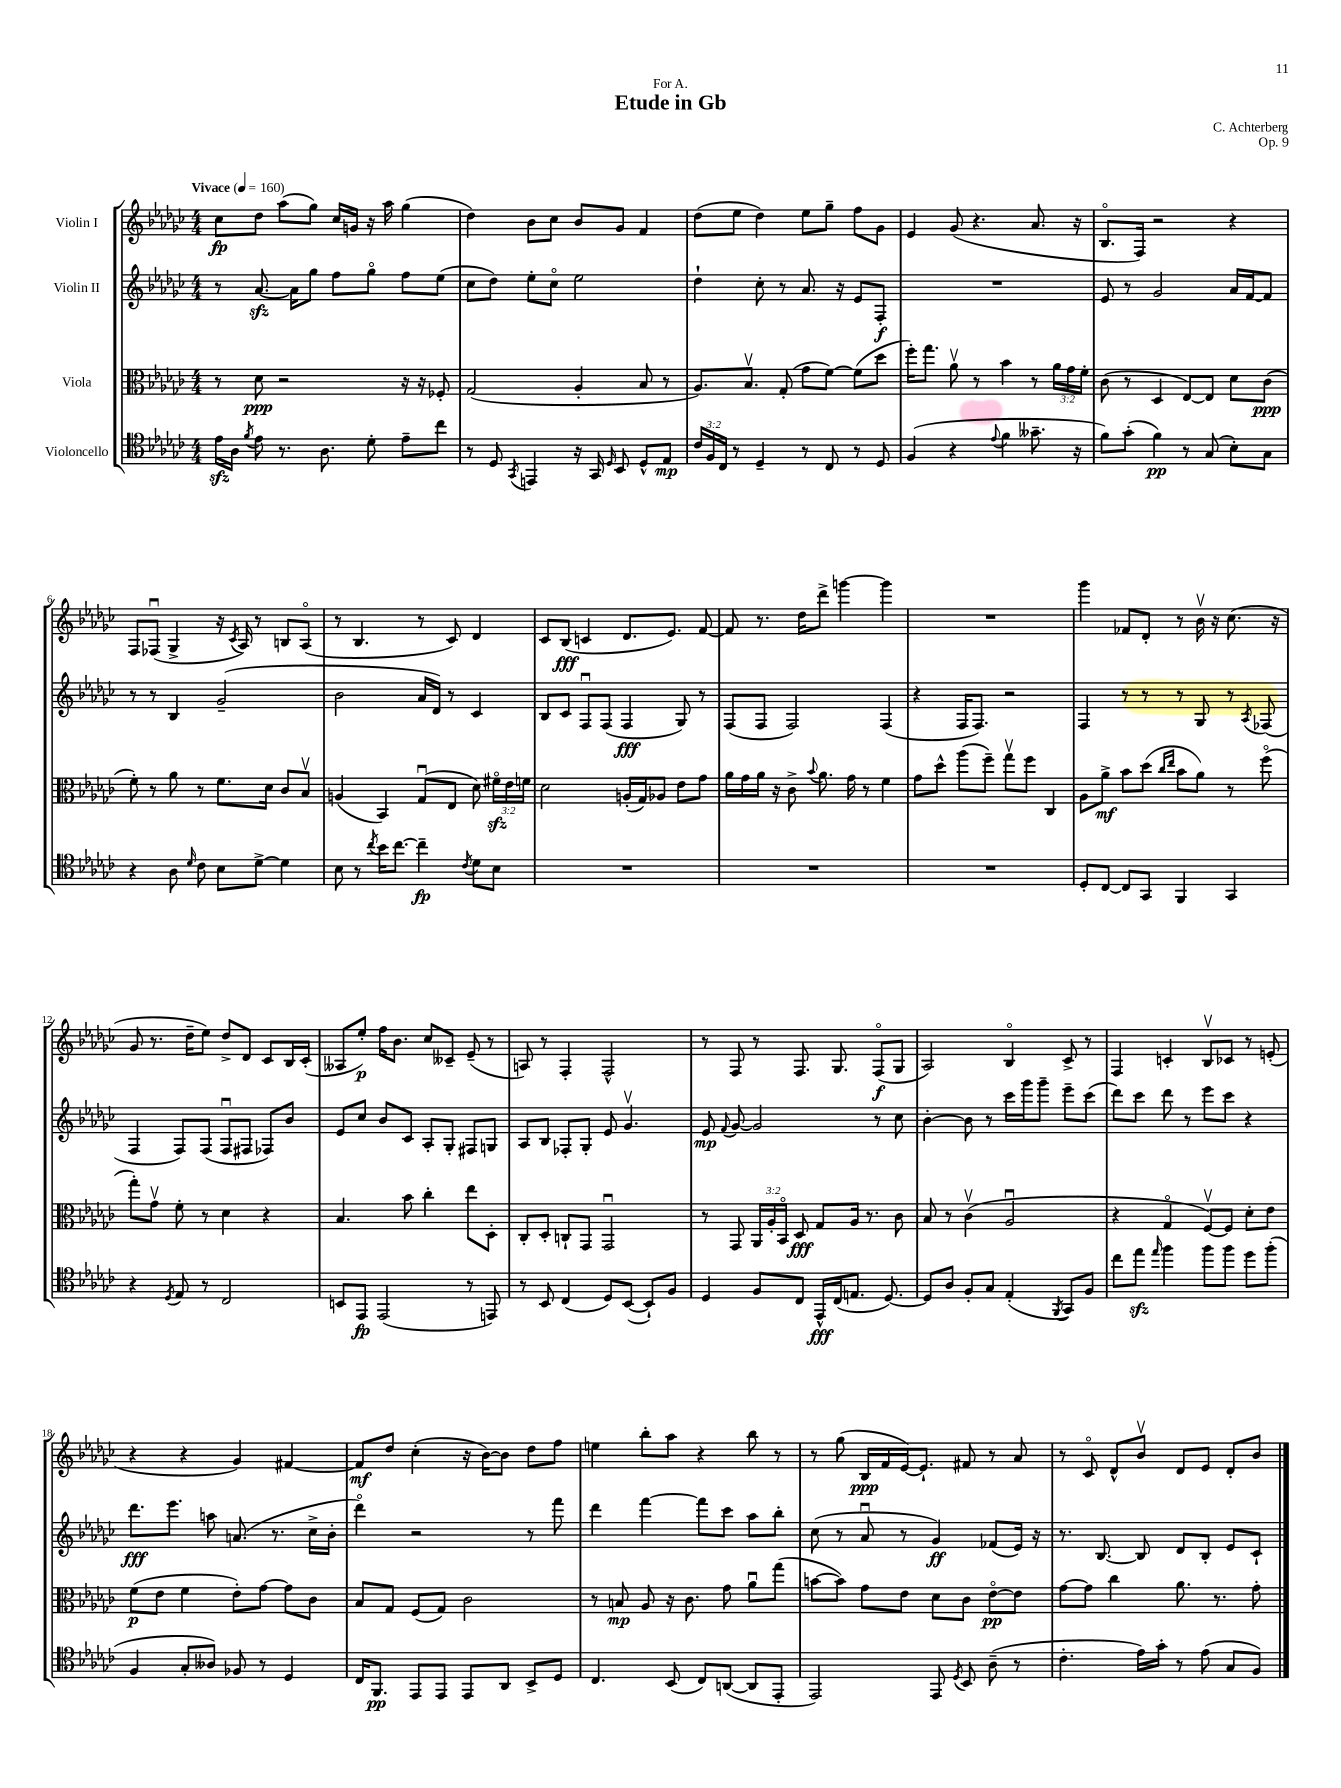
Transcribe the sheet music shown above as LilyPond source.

\header { title = "Etude in Gb" composer = "C. Achterberg" dedication = "For A." opus = "Op. 9" }
<<
\new StaffGroup <<
\new Staff = "s0" \with { instrumentName = "Violin I" } {
    \clef treble \key ges \major \numericTimeSignature \time 4/4 \tempo "Vivace" 4 = 160
    \autoBeamOff ces''8[\fp des''8] aes''8[( ges''8]) ces''16[ g'16] r16 aes''16 ges''4( |
    des''4) bes'8[ ces''8] bes'8[ ges'8] f'4 |
    des''8[( ees''8] des''4) ees''8[ ges''8]-- f''8[ ges'8] |
    ees'4 ges'8( r4. aes'8. r16 |
    bes8.[\flageolet f16]) r2 r4 |
    f8[ fes8]\downbow( ges4-> r16 \acciaccatura { ces'8 } aes16) r8 b8[ aes8]\flageolet( |
    r8 bes4. r8 ces'8) des'4 |
    ces'8[ bes8]\fff( c'4 des'8.[ ees'8.]) f'8~ |
    f'8 r8. des''16[ des'''8]-> g'''4~ g'''4 |
    R1 |
    ges'''4 fes'8[ des'8]-. r8 bes'16\upbow r16 ces''8.( r16 |
    ges'8 r8. des''16[-- ees''8]) des''8[-> des'8] ces'8[ bes16 ces'16]-.( |
    aeses8[ ees''8]-.\p) f''16[ bes'8.] ces''8[ ceses'8]-- ees'8--( r8 |
    a8) r8 f4-. f2-^ |
    r8 f8 r8 f8. ges8. f8[\flageolet\f( ges8] |
    aes2) bes4\flageolet ces'8-> r8 |
    f4 c'4-. bes8[\upbow ces'8] r8 e'8-.( |
    r4 r4 ges'4) fis'4~ |
    fis'8[\mf des''8] ces''4-.( r16 bes'16[~) bes'8] des''8[ f''8] |
    e''4 bes''8[-. aes''8] r4 bes''8 r8 |
    r8 ges''8( bes16[\ppp f'16 ees'16~) ees'8.]-! fis'8 r8 aes'8 |
    r8 ces'8\flageolet des'8[-^ bes'8]\upbow des'8[ ees'8] des'8[-. bes'8] \bar "|." |
}
\new Staff = "s1" \with { instrumentName = "Violin II" } {
    \clef treble \key ges \major \numericTimeSignature \time 4/4
    \autoBeamOff r8 aes'8.~\sfz aes'16[ ges''8] f''8[ ges''8]\flageolet f''8[ ees''8]( |
    ces''8[ des''8]) ees''8[-. ces''8]\flageolet ees''2 |
    des''4-! ces''8-. r8 aes'8. r16 ees'8[ f8]-.\f |
    R1 |
    ees'8 r8 ges'2 aes'16[ f'16~ f'8] |
    r8 r8 bes4 ges'2--( |
    bes'2 aes'16[ des'16]) r8 ces'4 |
    bes8[ ces'8] f8[\downbow f8]( f4\fff ges8) r8 |
    f8[( f8] f2) f4( |
    r4 f16[ f8.]) r2 |
    f4 r8 r8 r8 ges8 r8 \acciaccatura { aes8 } fes8( |
    f4 f8[) f8]( f8[\downbow fis8] fes8[) bes'8] |
    ees'8[ ces''8] bes'8[ ces'8] aes8[-. ges8]-. fis8[ g8] |
    aes8[ bes8] fes8[-. ges8]-. ees'8 ges'4.\upbow |
    ees'8\mp \appoggiatura { f'8 } ges'8~ ges'2 r8 ces''8 |
    bes'4~-. bes'8 r8 ces'''16[ ges'''16 ges'''8]-- ees'''8[-- ces'''8]( |
    des'''8[) ces'''8] des'''8 r8 ees'''8[ ces'''8] r4 |
    des'''8.[\fff ees'''8.] a''8 a'8.( r8. ces''16[-> bes'16]-. |
    des'''4\flageolet) r2 r8 f'''8 |
    des'''4 f'''4~ f'''8[ ces'''8] aes''8[ bes''8]-. |
    ces''8( r8 aes'8\downbow r8 ges'4\ff) fes'8[( ees'16]) r16 |
    r8. bes8.~ bes8 des'8[ bes8]-. ees'8[ ces'8]-! \bar "|." |
}
\new Staff = "s2" \with { instrumentName = "Viola" } {
    \clef alto \key ges \major \numericTimeSignature \time 4/4 \override Staff.TupletNumber.text = #tuplet-number::calc-fraction-text
    \autoBeamOff r8 des'8\ppp r2 r16 r16 fes8-. |
    ges2( aes4-. bes8 r8 |
    aes8.[) bes8.]\upbow ges8-.( ges'8[ f'8]~) f'8[( des''8] |
    f''16[-.) ges''8.] aes'8\upbow r8 bes'4 r8 \tuplet 3/2 { aes'16[ ges'16 f'16]-. } |
    ces'8( r8 des4 ees8[~) ees8] des'8[ ces'8]\ppp( |
    f'8-.) r8 aes'8 r8 f'8.[ des'16] ces'8[ bes8]\upbow |
    a4( bes,4) ges8[\downbow( ees8] des'8) \tuplet 3/2 { fis'16[\flageolet\sfz ees'16 f'16] } |
    des'2 a16[-.( ges16) aes8] ees'8[ ges'8] |
    aes'16[ ges'16 aes'16] r16 ces'8-> \appoggiatura { bes'8 } aes'8. ges'16 r8 f'4 |
    ges'8[ des''8]-^ aes''8[( f''8]--) ges''8[\upbow f''8] ces4 |
    aes8[ aes'8]->\mf bes'8[ des''8]( \grace { ces''16[ ees''16] } bes'8[ aes'8]) r8 f''8\flageolet( |
    ges''8[-.) ges'8]\upbow f'8-. r8 des'4 r4 |
    bes4. bes'8 ces''4-. ees''8[ des8]-. |
    ces8[-. des8]-. c8[-! ges,8] ges,2\downbow |
    r8 ges,8 \tuplet 3/2 { aes,16[ aes16-. bes,16]\flageolet } des8\fff ges8[ aes16] r8. ces'8 |
    bes8 r8 ces'4\upbow( aes2\downbow |
    r4 ges4\flageolet f8[~\upbow) f8] des'8[-. ees'8] |
    f'8[\p( ees'8] f'4 ees'8[-.) ges'8]~ ges'8[ ces'8] |
    bes8[ ges8] f8[( ges8]) ces'2 |
    r8 b8\mp aes8 r16 ces'8. ges'8 aes'8[\downbow ges''8]( |
    b'8[~ b'8]) ges'8[ ees'8] des'8[ ces'8] ees'8[~\flageolet\pp ees'8] |
    ges'8[~ ges'8] ces''4 aes'8. r8. ges'8-. \bar "|." |
}
\new Staff = "s3" \with { instrumentName = "Violoncello" } {
    \clef tenor \key ges \major \numericTimeSignature \time 4/4 \override Staff.TupletNumber.text = #tuplet-number::calc-fraction-text
    \autoBeamOff ees'16[\sfz aes16] \acciaccatura { f'8 } ees'8 r8. aes8. des'8-. ees'8[-- ces''8] |
    r8 des8 \acciaccatura { ges,8 } e,4 r16 ges,16 \grace { des16 } bes,8 des8[-^ ees8]\mp |
    \tuplet 3/2 { ces'16[ f16 ces16] } r8 des4-- r8 ces8 r8 des8 |
    f4( r4 \appoggiatura { ees'8 } f'4 geses'8.-- r16 |
    f'8[) ges'8]-.( f'4\pp) r8 ges8( bes8[-.) ges8] |
    r4 aes8 \grace { des'16 } ces'8 bes8[ des'8]~-> des'4 |
    bes8 r8 \acciaccatura { ces''8 } bes'16[ ces''8.]~ ces''4--\fp \acciaccatura { ces'8 } des'8[ bes8] |
    R1 |
    R1 |
    R1 |
    des8[-. ces8]~ ces8[ ges,8] f,4 ges,4 |
    r4 \acciaccatura { des8 } ees8 r8 ces2 |
    b,8[ ees,8]\fp ees,2( r8 e,8) |
    r8 bes,8 ces4( des8[) bes,8]~( bes,8[-!) f8] |
    des4 f8[ ces8] ees,16[-^\fff ces16( e8.] des8.~) |
    des8[ aes8] f8[-. ges8] ees4-.( \acciaccatura { f,8 } ges,8[) f8] |
    ces''8[ ees''8]\sfz \grace { ees''16 } f''4 f''8[ f''8] des''8[ f''8]-.( |
    f4 ges8[-. aeses8]) fes8 r8 des4 |
    ces16[ f,8.]\pp ees,8[ ees,8] ees,8[ aes,8] bes,8[-> des8] |
    ces4. bes,8( ces8[) a,8]~( a,8[ ees,8]-. |
    ees,2) ees,8 \acciaccatura { des8 } bes,8 aes8--( r8 |
    ces'4.-. ees'16[) ges'16]-. r8 ees'8( ges8[ f8]) \bar "|." |
}
>>
>>
